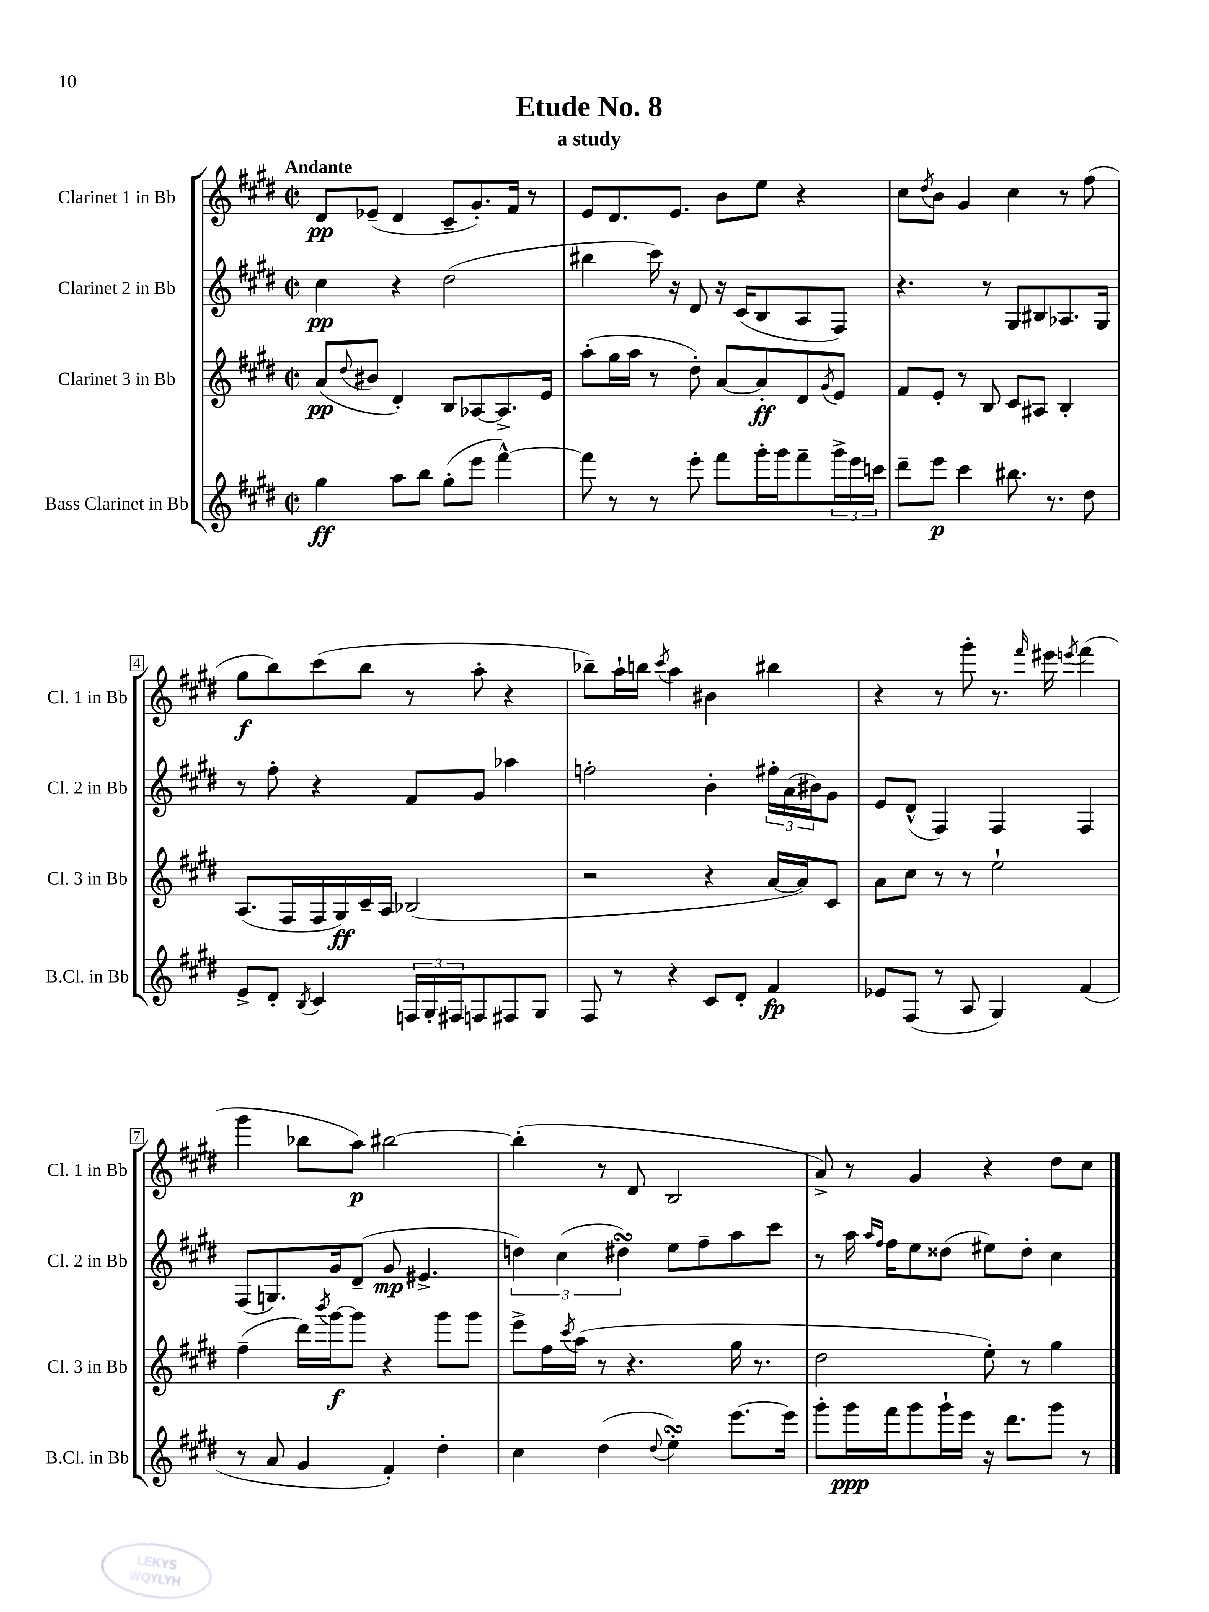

**kern	**kern	**kern	**kern
*staff4	*staff3	*staff2	*staff1
*clefG2	*clefG2	*clefG2	*clefG2
*k[f#c#g#d#]	*k[f#c#g#d#]	*k[f#c#g#d#]	*k[f#c#g#d#]
*M2/2	*M2/2	*M2/2	*M2/2
*met(c|)	*met(c|)	*met(c|)	*met(c|)
4gg#\	(8a/L	4cc#\	8d#/L
.	8qqdd#/	.	.
.	8b#/J	.	(8e-~/J
8aa\L	4d#'/)	4r	4d#/
8bb\J	.	.	.
(8gg#'\L	8B/L	(2dd#\	8c#~/L
8eee\J	[8A-/	.	8.g#'/)
[4fff#^^\)	8.A-^/]	.	.
.	.	.	16f#/Jk
.	.	.	8r
.	16e/Jk	.	.
=	=	=	=
8fff#\]	(8aa'\L	4bb#\	8e/L
8r	16gg#\L	.	8.d#/
.	16aa\JJ	.	.
8r	8r	16ccc#\)	.
.	.	16r	8.e/J
8eee'\	8dd#'\)	8d#/	.
8fff#\L	[8a/L	16r	8b\L
.	.	(16c#/LK	.
16ggg#'\L	8a'/]	8B/	8ee\J
16ggg#\J	.	.	.
8fff#~\	8d#/	8A/	4r
.	8qg#/	.	.
24ggg#^\L	8e/J	8F#/J)	.
24eee\	.	.	.
24ccc\JJ	.	.	.
=	=	=	=
8ddd#~\L	8f#/L	4.r	8cc#\L
.	.	.	8qdd#/
8eee\J	8e'/J	.	8b\J
4ccc#\	8r	.	4g#/
.	8B/	8r	.
8.bb#\	8c#/L	8G#/L	4cc#\
.	8A#/J	8B#/	.
8.r	.	.	.
.	4B'/	8.A-/	8r
8dd#\	.	.	(8ff#\
.	.	16G#/Jk	.
=	=	=	=
8e^/L	(8.A/L	8r	8gg#\L
8d#'/J	.	8ff#'\	8bb\)
.	16F#/L	.	.
8qB/	.	.	.
4c#/	16F#/	4r	(8ccc#\
.	16G#/)	.	.
.	16c#~/	.	8bb\J
.	16A/JJ	.	.
24F/LL	(2B-/	8f#/L	8r
24G#'/	.	.	.
24F#/J	.	.	.
8F/	.	8g#/J	8aa'\
8F#/	.	4aa-\	4r
8G#/J	.	.	.
=	=	=	=
8F#/	2r	2ff'\	8bb-~\L)
8r	.	.	16aa`\L
.	.	.	16bb\JJ
.	.	.	8qccc#/
4r	.	.	4aa\
8c#/L	4r	4b'\	4b#\
8d#'/J	.	.	.
4f#/	[16a/LL	24ff#'\LL	4bb#\
.	.	(24a\	.
.	16a/]J)	.	.
.	.	24b#\J)	.
.	8c#/J	8g#\J	.
=	=	=	=
8e-/L	8a\L	8e/L	4r
(8F#/J	8cc#\J	(8d#^^/J	.
8r	8r	4F#/)	8r
8A/	8r	.	8ggg#'\
4G#/)	2ee`\	4F#/	8.r
.	.	.	16qqfff#/
.	.	.	16eee#\
.	.	.	8qeee/
(4f#/	.	4F#/	(4fff#\
=	=	=	=
8r	(4ff#~\	(8F#/L	4ggg#\
8a/	.	8.G/)	.
4g#/	16ddd#\LL)	.	8bb-\L
.	8qbbb/	.	.
.	[16ggg#\J	16g#/k	.
.	8ggg#\]J	(8d#~/J	8aa\J)
4f#'/)	4r	8g#/	[2bb#\
.	.	4.e#^/	.
4dd#'\	8ggg#\L	.	.
.	8ggg#\J	.	.
=	=	=	=
4cc#\	8eee^\L	6dd\)	(4bb#'\]
.	16ff#\L	.	.
.	.	(6cc#\	.
.	8qccc#/	.	.
.	(16aa\JJ	.	.
(4dd#\	8r	.	8r
.	.	6dd#\)	.
.	4.r	.	8d#/
8qqdd#/	.	.	.
4ee'\)	.	8ee\L	2B/
.	.	8ff#~\	.
[8.eee\L	16gg#\	8aa\	.
.	8.r	.	.
.	.	8ccc#\J	.
16eee\]Jk	.	.	.
=	=	=	=
8ggg#'\L	2dd#\	8r	8a^/)
16ggg#\L	.	16aa\	8r
.	.	16qqaa/LL	.
.	.	16qqff#/JJ	.
16fff#\J	.	16ff#\LK	.
8ggg#\	.	8ee\	4g#/
16ggg#`\L	.	(8dd##\J	.
16eee\JJ	.	.	.
16r	8ee'\)	8ee#\L)	4r
8.ddd#\L	.	.	.
.	8r	8dd##'\J	.
8ggg#\J	4gg#\	4cc#\	8dd#\L
8r	.	.	8cc#\J
==	==	==	==
*-	*-	*-	*-
